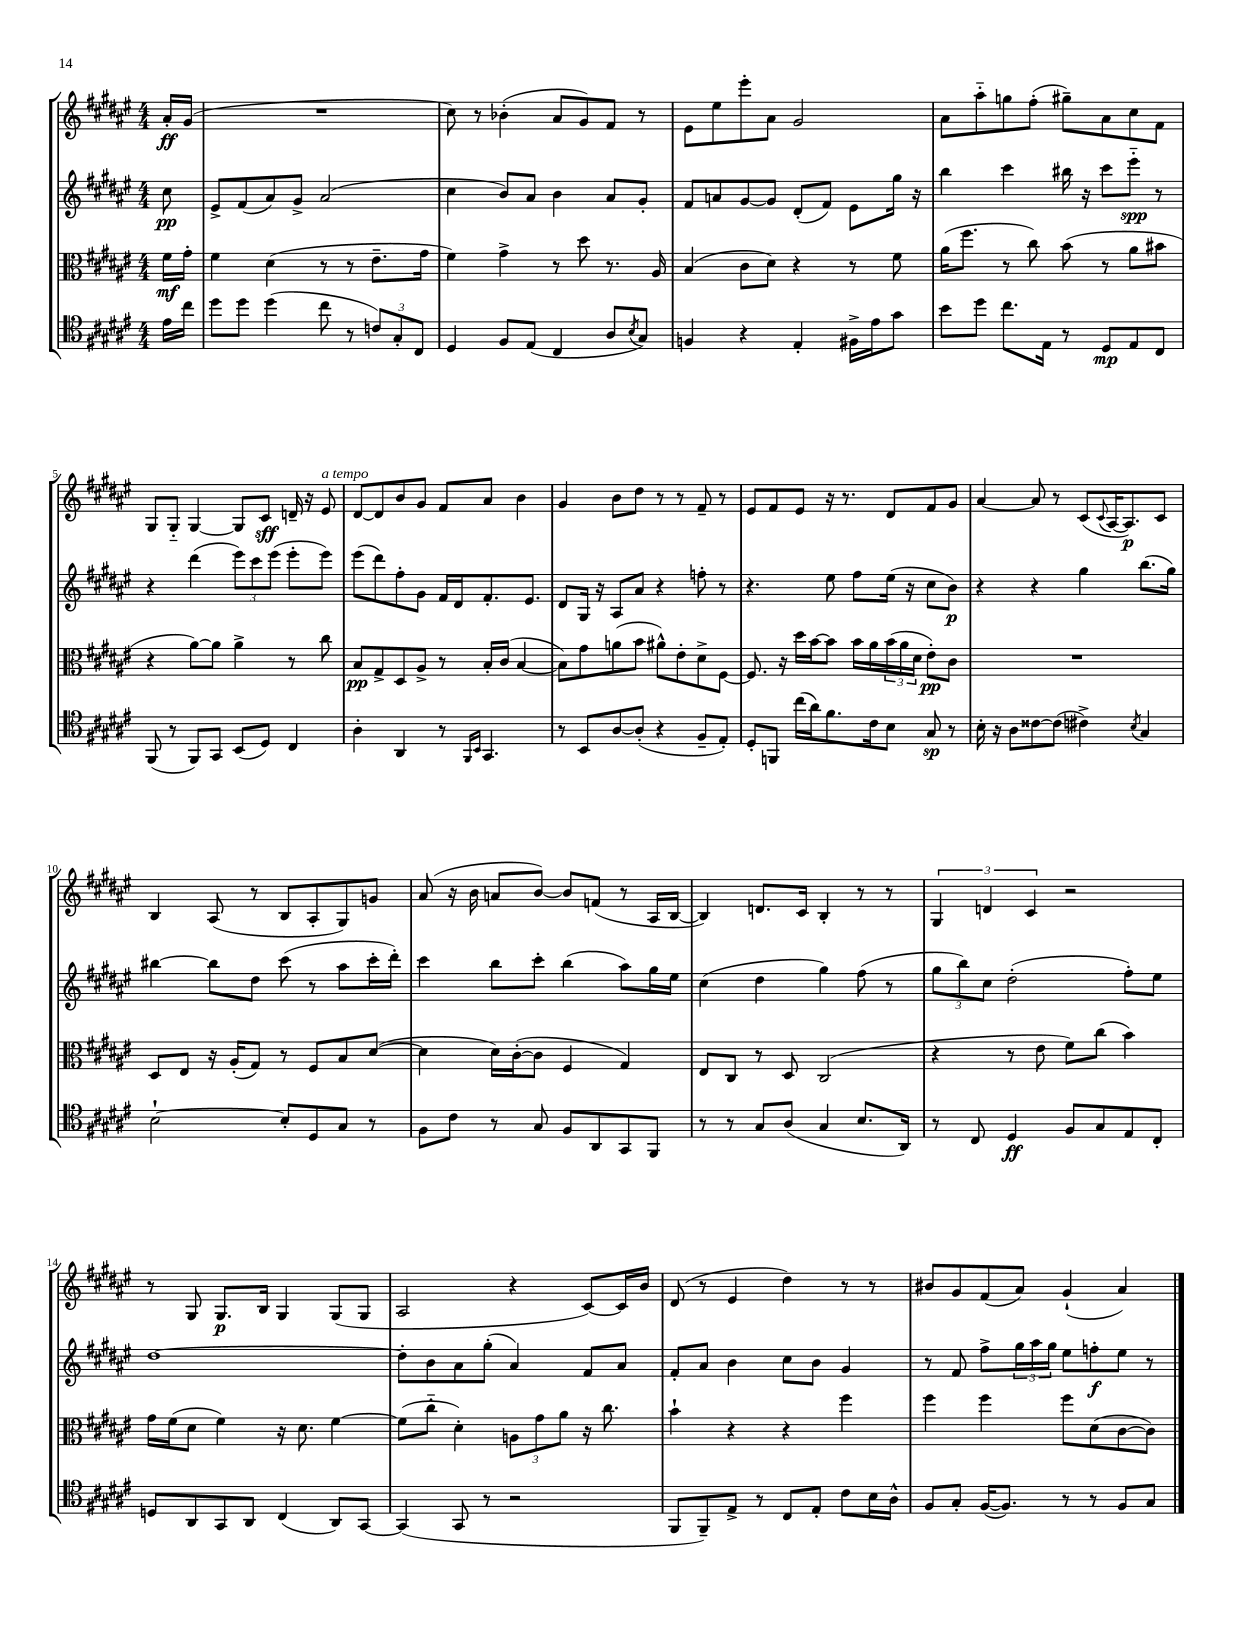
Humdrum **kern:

**kern	**kern	**kern	**kern
*staff4	*staff3	*staff2	*staff1
*clefC4	*clefC3	*clefG2	*clefG2
*k[f#c#g#d#a#e#]	*k[f#c#g#d#a#e#]	*k[f#c#g#d#a#e#]	*k[f#c#g#d#a#e#]
*M4/4	*M4/4	*M4/4	*M4/4
16e#	16f#	8cc#	16a#'
16cc#	16g#'	.	(16g#
=	=	=	=
8dd#	4f#	8e#^	1r
8dd#	.	(8f#	.
(4dd#	(4d#	8a#)	.
.	.	8g#^	.
8cc#	8r	(2a#	.
8r	8r	.	.
12c)	8.e#~	.	.
12G#'	.	.	.
12C#	.	.	.
.	16g#	.	.
=	=	=	=
4D#	4f#)	4cc#	8cc#)
.	.	.	8r
8F#	4g#^	8b)	(4b-'
(8E#	.	8a#	.
4C#	8r	4b	8a#
.	8dd#	.	8g#)
8A#	8.r	8a#	8f#
8qB	.	.	.
8G#)	.	8g#'	8r
.	16A#	.	.
=	=	=	=
4F	(4B	8f#	8e#
.	.	8a	8ee#
4r	8c#	[8g#	8eee#'
.	8d#)	8g#]	8a#
4E#'	4r	(8d#'	2g#
.	.	8f#)	.
16F#^	8r	8e#	.
16e#	.	.	.
8g#	8f#	16gg#	.
.	.	16r	.
=	=	=	=
8b	(16a#	4bb	8a#
.	8.ff#	.	.
8dd#	.	.	8aa#'~
8.cc#	8r	4ccc#	8gg
.	8cc#)	.	(8ff#'
16E#	.	.	.
8r	(8b	16bb#	8gg#~)
.	.	16r	.
8D#	8r	8ccc#	8a#
8E#	8a#	8eee#'~	8cc#
8C#	8b#	8r	8f#
=	=	=	=
(8FF#	4r	4r	8G#
8r	.	.	8G#'~
8FF#)	[8a#)	(4ddd#	[4G#
8GG#	8a#]	.	.
(8BB	4a#^	12eee#)	8G#]
.	.	12ccc#	.
8D#)	.	.	8c#
.	.	(12eee#	.
4C#	8r	8eee#'	16d~
.	.	.	16r
.	8cc#	8eee#)	8e#
=	=	=	=
4A#'	8B	(8eee#	[8d#
.	8G#^	8ddd#)	8d#]
4AA#	8D#	8ff#'	8b
.	8A#^	8g#	8g#
8r	8r	16f#	8f#
.	.	16d#	.
16qqFF#	.	.	.
16qqBB	.	.	.
4.GG#	16B'	8.f#'	8a#
.	(16c#	.	.
.	[4B	.	4b
.	.	8.e#	.
=	=	=	=
8r	8B])	8d#	4g#
8BB	8g#	16G#	.
.	.	16r	.
[8A#	(8a	8A#	8b
(8A#']	8b	8a#	8dd#
4r	8a#^^)	4r	8r
.	8e#'	.	8r
8F#~	8d#^	8ff'	8f#~
8E#')	[8F#	8r	8r
=	=	=	=
8D#'	8.F#]	4.r	8e#
8FF	.	.	8f#
.	16r	.	.
(16cc#	16dd#	.	8e#
16a#)	[16b	.	.
8.f#	8b]	8ee#	16r
.	.	.	8.r
.	16b	8ff#	.
16c#	16a#	.	.
8B	(24b	(16ee#	8d#
.	24a#	.	.
.	.	16r	.
.	24d#	.	.
8G#	8e#')	8cc#	8f#
8r	8c#	8b)	8g#
=	=	=	=
16B'	1r	4r	[4a#
16r	.	.	.
8A#	.	.	.
[8c##	.	4r	8a#]
(8c##]	.	.	8r
4c#^)	.	4gg#	(8c#
.	.	.	8qqc#
.	.	.	[16A#
.	.	.	8.A#])
8qB	.	.	.
4G#	.	(8.bb	.
.	.	.	8c#
.	.	16gg#)	.
=	=	=	=
[2B`	8D#	[4bb#	4B
.	8E#	.	.
.	16r	8bb#]	(8A#
.	(16A#'	.	.
.	8G#)	8dd#	8r
8B']	8r	(8ccc#	8B
8D#	8F#	8r	8A#'
8G#	8B	8aa#	8G#)
8r	([8d#	16ccc#'	8g
.	.	16ddd#')	.
=	=	=	=
8F#	4d#]	4ccc#	(8a#
8c#	.	.	16r
.	.	.	16b
8r	16d#)	8bb	8a
.	([16c#'	.	.
8G#	8c#]	8ccc#'	[8b)
8F#	4F#	(4bb	8b]
8AA#	.	.	(8f
8GG#	4G#)	8aa#)	8r
8FF#	.	16gg#	16A#
.	.	16ee#	[16B
=	=	=	=
8r	8E#	(4cc#	4B])
8r	8C#	.	.
8G#	8r	4dd#	8.d
(8A#	8D#	.	.
.	.	.	16c#
4G#	(2C#	4gg#)	4B'
8.B	.	(8ff#	8r
.	.	8r	8r
16AA#)	.	.	.
=	=	=	=
8r	4r	12gg#	6G#
.	.	12bb)	.
8C#	.	.	.
.	.	12cc#	6d
4D#	8r	(2dd#'	.
.	.	.	6c#
.	8e#	.	.
8F#	8f#)	.	2r
8G#	(8cc#	.	.
8E#	4b)	8ff#')	.
8C#'	.	8ee#	.
=	=	=	=
8D	16g#	[1dd#	8r
.	(16f#	.	.
8AA#	8d#	.	8G#
8GG#	4f#)	.	8.G#
8AA#	.	.	.
.	.	.	16B
(4C#	16r	.	4G#
.	8.d#	.	.
8AA#)	[4f#	.	(8G#
[8GG#	.	.	8G#
=	=	=	=
(4GG#]	(8f#]	8dd#']	2A#
.	8cc#'~	8b	.
8GG#	4d#')	8a#	.
8r	.	(8gg#'	.
2r	12A	4a#)	4r
.	12g#	.	.
.	12a#	.	.
.	16r	8f#	[8c#)
.	8.cc#	.	.
.	.	8a#	16c#]
.	.	.	16b
=	=	=	=
8FF#	4b`	8f#'	(8d#
8FF#~)	.	8a#	8r
8E#^	4r	4b	4e#
8r	.	.	.
8C#	4r	8cc#	4dd#)
8E#'	.	8b	.
8c#	4ff#	4g#	8r
16B	.	.	8r
16A#^^	.	.	.
=	=	=	=
8F#	4ff#	8r	8b#
8G#'	.	8f#	8g#
([16F#	4ff#	8ff#^	(8f#
8.F#])	.	.	.
.	.	24gg#	8a#)
.	.	24aa#	.
.	.	24gg#	.
8r	8ff#	8ee#	(4g#`
8r	(8d#	8ff'	.
8F#	[8c#	8ee#	4a#)
8G#	8c#])	8r	.
==	==	==	==
*-	*-	*-	*-
